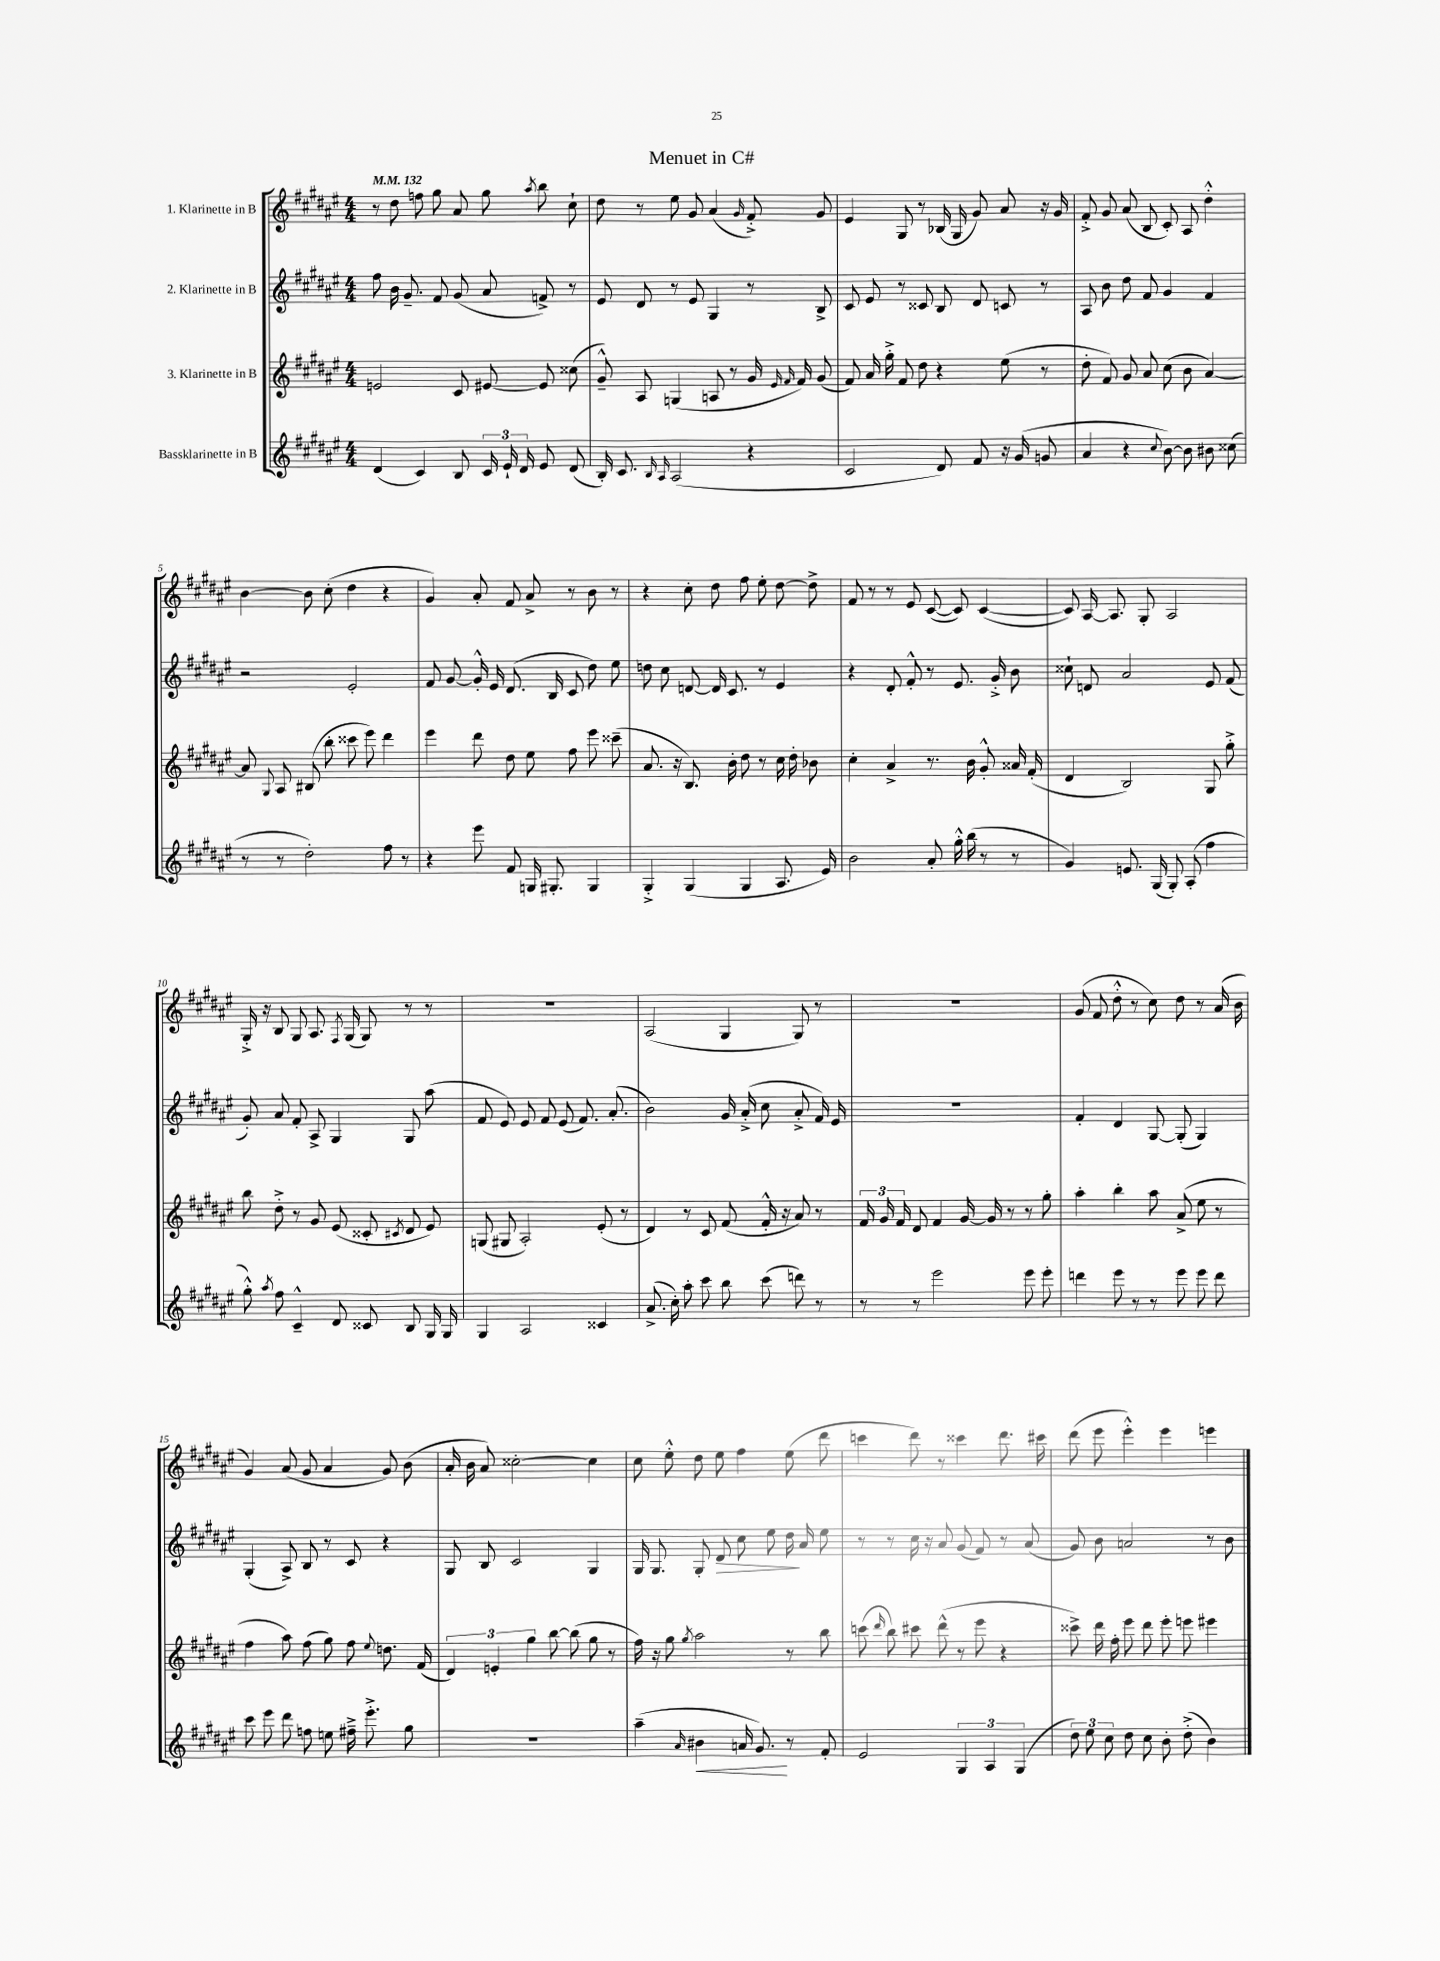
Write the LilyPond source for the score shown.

\header { title = "Menuet in C#" }
<<
\new StaffGroup <<
\new Staff = "s0" \with { instrumentName = "1. Klarinette in B" } {
    \clef treble \key fis \major \numericTimeSignature \time 4/4 \tempo 4 = 132
    \autoBeamOff r8 dis''8 f''8 gis''8 ais'8 gis''8 \acciaccatura { ais''8 } b''8 cis''8-! |
    dis''8 r8 eis''8 gis'8 ais'4( \grace { gis'16 } fis'8-.->) gis'8 |
    eis'4 gis8 r8 bes16( gis16 gis'8) ais'8 r16 gis'16 |
    fis'8-.-> gis'8 ais'8( b8 cis'8-.) ais8 dis''4-.-^ |
    b'4~ b'8 cis''8-.( dis''4 r4 |
    gis'4) ais'8-. fis'8 ais'8-> r8 b'8 r8 |
    r4 cis''8-. dis''8 fis''8 eis''8-. dis''8~ dis''8-> |
    fis'8 r8 r8 eis'8 cis'8~( cis'8) cis'4~( |
    cis'8) ais16~ ais8. gis8-. ais2 |
    gis16-.-> r16 b8 gis8 ais8. \acciaccatura { fis8 } gis16( gis8) r8 r8 |
    R1 |
    ais2( gis4 gis8) r8 |
    R1 |
    gis'8( fis'8 dis''8-.-^ r8 cis''8) dis''8 r8 ais'16( b'16 |
    gis'4) ais'8( gis'8 ais'4 gis'8) b'8( |
    ais'16-. b'16 ais'8) cisis''2~-. cisis''4 |
    cis''8 eis''8-.-^ dis''8 eis''8 fis''4 eis''8( dis'''8 |
    c'''4 dis'''8) r8 cisis'''4 dis'''8. cis'''16 |
    dis'''8( eis'''8 eis'''4-.-^) eis'''4 e'''4 \bar "|." |
}
\new Staff = "s1" \with { instrumentName = "2. Klarinette in B" } {
    \clef treble \key fis \major \numericTimeSignature \time 4/4
    \autoBeamOff fis''8 b'16 gis'8.-- fis'8 gis'8( ais'8 f'8->) r8 |
    eis'8 dis'8 r8 eis'8 gis4 r8 b8-> |
    cis'8 eis'8 r8 cisis'8 b8 dis'8 c'8 r8 |
    ais8 b'8 dis''8 fis'8 gis'4 fis'4 |
    r2 eis'2-. |
    fis'8 gis'8~ gis'16-.-^ eis'16 dis'8.( b16 cis'8 dis''8) eis''8 |
    d''8 cis''8 d'8~ d'16 cis'8. r8 eis'4 |
    r4 dis'8-. fis'8-.-^ r8 eis'8. gis'16-.-> b'8 |
    cisis''8-! d'8 ais'2 eis'8 fis'8( |
    gis'8-.) ais'8 fis'8-. ais8-> gis4 gis8 ais''8( |
    fis'8 eis'8) eis'8 fis'8 eis'8( fis'8.) ais'8.-.( |
    b'2) gis'16 ais'16-.->( cis''8 ais'8-.-> fis'16) eis'16 |
    R1 |
    fis'4-. dis'4 gis8~ gis8-.( gis4) |
    gis4-.( ais8->) b8 r8 cis'8 r4 |
    gis8 b8 cis'2 gis4 |
    gis16 gis8. gis8-. dis'8\> cis''8 eis''8 dis''16\! ais'16 eis''8 |
    r8 r8 cis''16 r16 ais'8 gis'8( fis'8) r8 ais'8( |
    gis'8) b'8 a'2 r8 b'8 \bar "|." |
}
\new Staff = "s2" \with { instrumentName = "3. Klarinette in B" } {
    \clef treble \key fis \major \numericTimeSignature \time 4/4
    \autoBeamOff e'2 cis'8 eis'8~ eis'8 cisis''8( |
    gis'8---^) ais8 g4( a8 r8 gis'16 \grace { eis'16 fis'16 } fis'16) gis'8( |
    fis'8) ais'16 gis''16-.-> fis'8 dis''8 r4 eis''8( r8 |
    dis''8-. fis'8) gis'8 ais'8 cis''8( b'8 ais'4~) |
    ais'8 \appoggiatura { gis8 } ais8 bis8( b''8-. cisis'''8 eis'''8) dis'''4 |
    eis'''4 dis'''8 dis''8 eis''8 fis''8 eis'''8 cisis'''8--( |
    ais'8. r16 b8.) b'16-. dis''8 r8 cis''16 dis''16-. bes'8 |
    cis''4-. ais'4-> r8. b'16 gis'8-.-^ aisis'16 fis'16-.( |
    dis'4 b2) gis8 gis''8-.-> |
    b''8 dis''8-.-> r8 gis'8 eis'8( cisis'8-. \acciaccatura { cis'8 } dis'8 eis'8) |
    g8( gis8 ais2-.) eis'8-.( r8 |
    dis'4) r8 cis'8 fis'8( fis'16-.-^ r16 ais'8) r8 |
    \tuplet 3/2 { fis'16 gis'16 fis'16 } dis'8 fis'4 gis'16~ gis'16 r8 r8 gis''8-. |
    ais''4-. b''4-. ais''8 ais'8->( eis''8 r8 |
    fis''4 ais''8) fis''8( gis''8) fis''8 \appoggiatura { eis''8 } d''8. fis'16( |
    \tuplet 3/2 { dis'4) e'4-. gis''4 } b''8~ b''8( gis''8 r8 |
    fis''16) r16 gis''8 \acciaccatura { gis''8 } ais''2 r8 b''8 |
    c'''8( \grace { dis'''16 } b''8) cis'''8 dis'''8-^( r8 eis'''8 r4 |
    cisis'''8->) dis'''16 fis''16-. eis'''8 dis'''8 eis'''8-. e'''8 eis'''4 \bar "|." |
}
\new Staff = "s3" \with { instrumentName = "Bassklarinette in B" } {
    \clef treble \key fis \major \numericTimeSignature \time 4/4
    \autoBeamOff dis'4( cis'4) b8 \tuplet 3/2 { cis'16 eis'16-! dis'16 } eis'8 dis'8( |
    b16-.) cis'8. \grace { b16 ais16 } ais2( r4 |
    cis'2 dis'8) fis'8 r16 gis'16( g'8 |
    ais'4 r4 \appoggiatura { cis''8 } b'8~) b'8 bis'8 cisis''8( |
    r8 r8 dis''2-.) fis''8 r8 |
    r4 eis'''8 fis'8 g16 gis8.-. gis4 |
    gis4-.-> gis4( gis4 ais8. eis'16) |
    b'2 ais'8-. gis''16-.-^ b''16( r8 r8 |
    gis'4) e'8. gis16( gis8-.) ais8-.( fis''4 |
    gis''8-.-^) \acciaccatura { ais''8 } fis''8 cis'4---^ dis'8 cisis'8 b8 gis16 gis16 |
    gis4 ais2 cisis'4 |
    ais'8.->( cis''16-.) ais''8-. cis'''8 b''8 cis'''8( d'''8) r8 |
    r8 r8 eis'''2 eis'''8 eis'''8-. |
    d'''4 eis'''8 r8 r8 eis'''8 eis'''8 d'''8 |
    cis'''8 eis'''8 dis'''8 f''8 e''8 fis''16---> eis'''8.-.-> gis''8 |
    R1 |
    ais''4--( \grace { ais'16 } bis'4\< a'16 gis'8.\!) r8 fis'8-. |
    eis'2 \tuplet 3/2 { gis4 ais4 gis4( } |
    \tuplet 3/2 { dis''8) eis''8 cis''8 } dis''8 cis''8 b'8-. dis''8-.->( b'4) \bar "|." |
}
>>
>>
